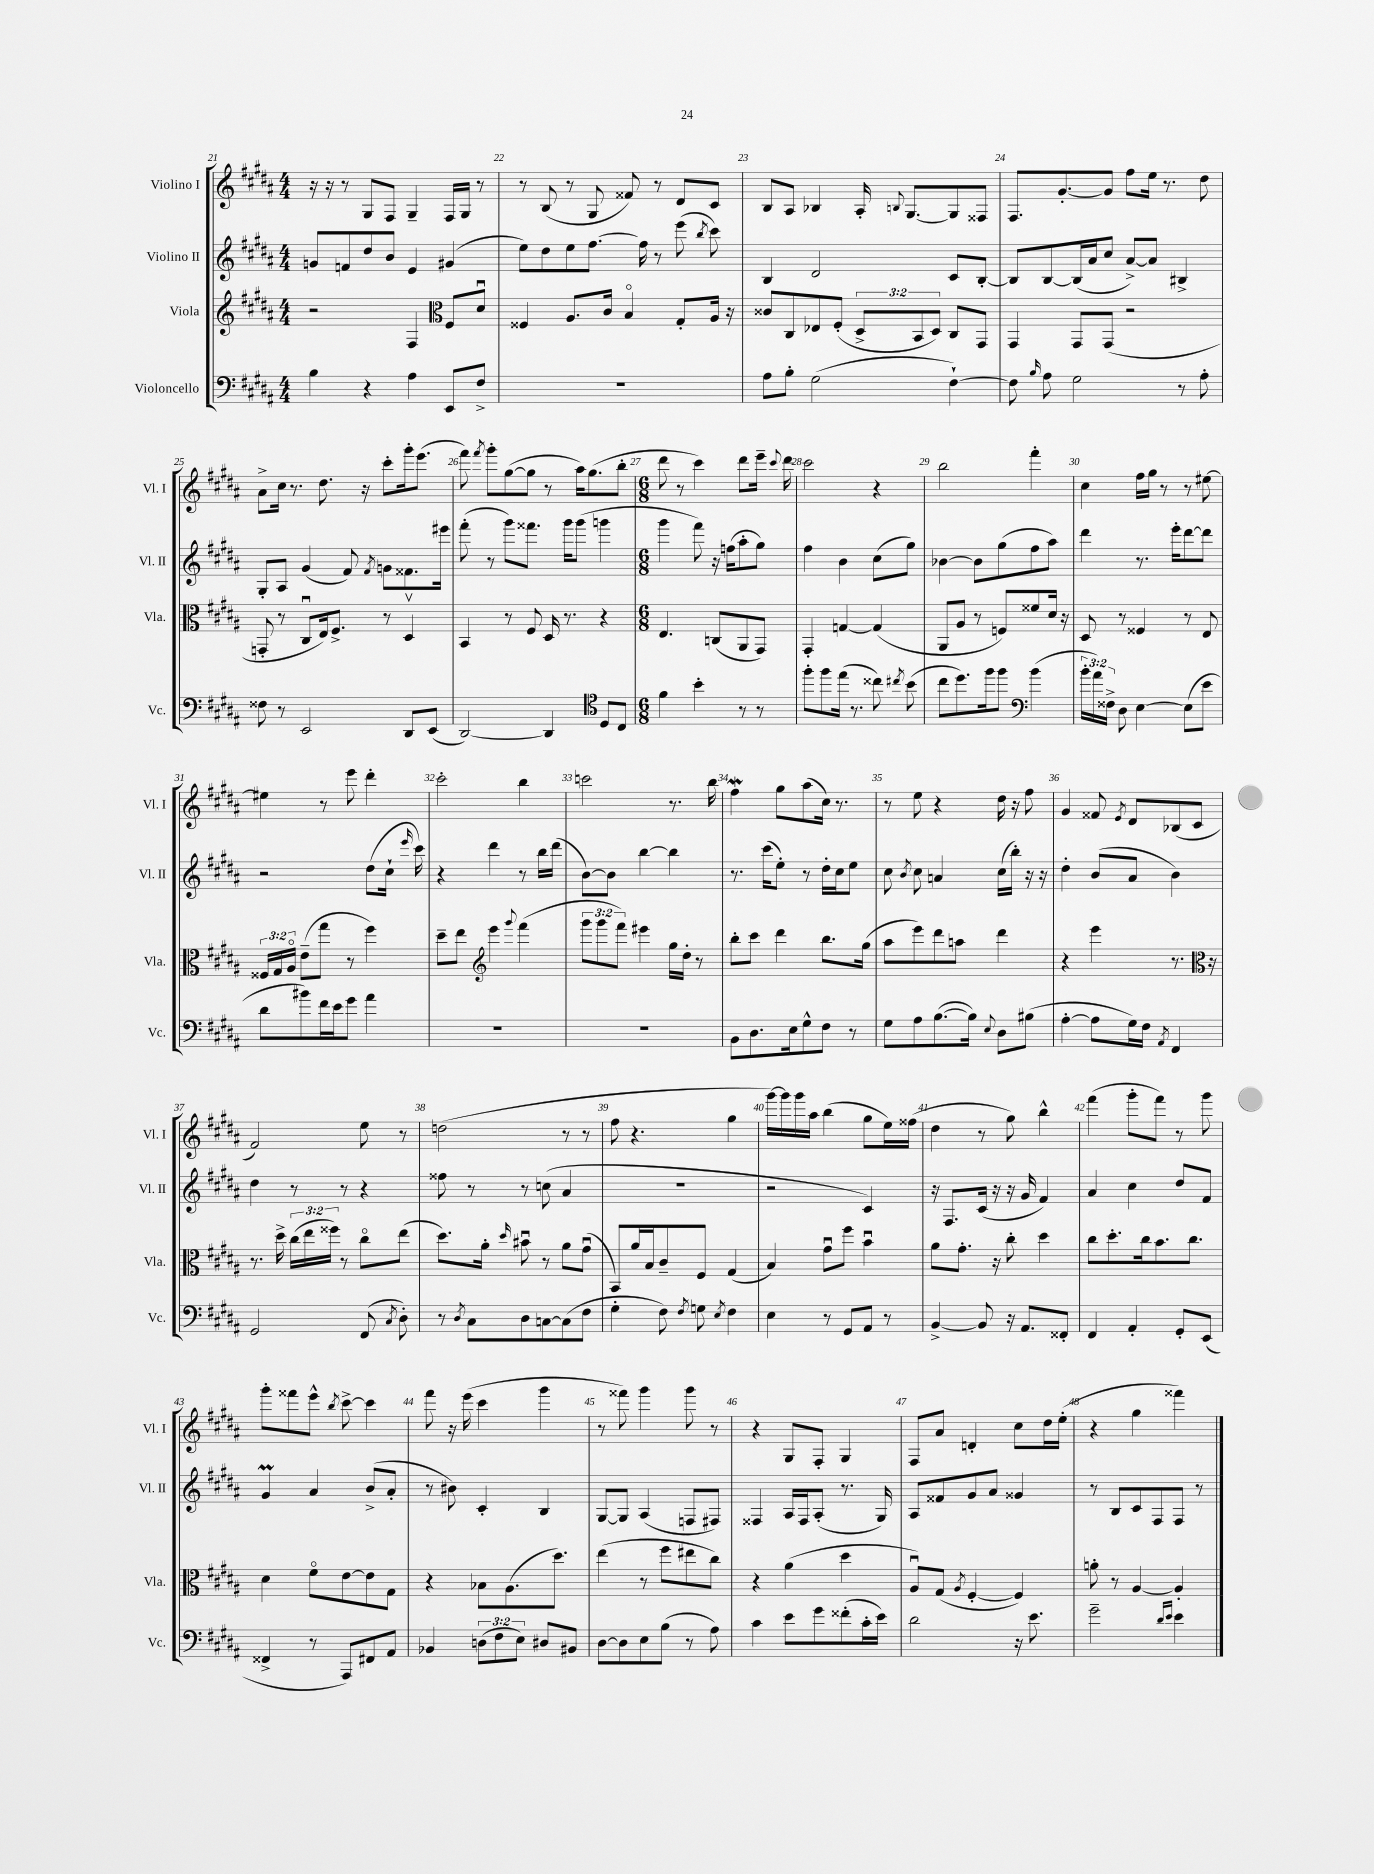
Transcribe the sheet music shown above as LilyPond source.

<<
\new StaffGroup <<
\new Staff = "s0" \with { instrumentName = "Violino I" shortInstrumentName = "Vl. I" } {
    \clef treble \key b \major \numericTimeSignature \time 4/4
    \autoBeamOff r16 r16 r8 gis8[ fis8] gis4-- fis16[ gis16] r8 |
    r8 b8( r8 gis8 fisis'8) r8 dis'8[ cis'8] |
    b8[ ais8] bes4 ais16-. \appoggiatura { b8 } gis8.[~ gis8 fisis8] |
    fis8.[ gis'8.~-. gis'8] fis''8[ e''16] r8. dis''8 |
    ais'8[-> cis''16] r8. dis''8. r16 cis'''8[-. gis'''16-. e'''8.]( |
    fis'''8) \acciaccatura { fis'''8 } gis'''8[-. gis''8~( gis''8] r8 ais''16[) gis''8.( b''8]-. |
    \numericTimeSignature \time 6/8 dis'''8 r8 cis'''4) dis'''8[ e'''16]-- \appoggiatura { cis'''8 } dis'''16 |
    cis'''2 r4 |
    b''2 fis'''4-. |
    cis''4 fis''16[ gis''16] r8 r8 eis''8~ |
    eis''4 r8 e'''8 dis'''4-. |
    cis'''2-. b''4 |
    c'''2 r8. b''16 |
    fis''4\mordent gis''8[ ais''8( cis''16]) r8. |
    r8 e''8 r4 dis''16 r16 fis''8 |
    gis'4 fisis'8 \acciaccatura { e'8 } dis'8[ bes8( cis'8] |
    fis'2) e''8 r8 |
    d''2( r8 r8 |
    fis''8 r4. gis''4 |
    gis'''16[~) gis'''16 gis'''16 ais''16] b''4( gis''8[ e''16) fisis''16]( |
    dis''4 r8 gis''8) b''4-^ |
    fis'''4( gis'''8[-. fis'''8]) r8 gis'''8 |
    gis'''8[-. fisis'''8 e'''8]-^ \acciaccatura { b''8 } cis'''8~-> cis'''4 |
    fis'''8 r16 e'''16( cis'''4 gis'''4 |
    r8 fisis'''8) gis'''4 gis'''8 r8 |
    r4 gis8[ fis8]-. gis4 |
    fis8[ ais'8] d'4-. cis''8[ dis''16 e''16]-.( |
    r4 gis''4 fisis'''4) \bar "|." |
}
\new Staff = "s1" \with { instrumentName = "Violino II" shortInstrumentName = "Vl. II" } {
    \clef treble \key b \major \numericTimeSignature \time 4/4
    \autoBeamOff g'8[ f'8 dis''8 b'8] e'4 gis'4( |
    e''8[) dis''8 e''8 fis''8.]~ fis''16 r8 e'''8( \acciaccatura { b''8 } cis'''8) |
    b4 dis'2 cis'8[ b8]~-. |
    b8[ b8~ b16( ais'16 cis''8] ais'8[~->) ais'8] bis4-> |
    gis8[-. ais8] gis'4( fis'8) \acciaccatura { fis'8 } g'8[ fisis'8. eis'''16] |
    fis'''8-.( r8 gis'''8[) fisis'''8.] gis'''16[ gis'''8]( g'''4 |
    \numericTimeSignature \time 6/8 gis'''4 fis'''8) r16 f''16[( ais''8-. gis''8]) |
    fis''4 b'4 cis''8[( gis''8]) |
    bes'4~ bes'8[ gis''8( fis''8 ais''8]) |
    dis'''4 r8. e'''16[-. dis'''8~ dis'''8] |
    r2 dis''8[( cis''16]-! \grace { e'''16 } cis'''16) |
    r4 dis'''4 r8 b''16[ dis'''16]( |
    b'8[~) b'8] b''4~ b''4 |
    r8. cis'''16[( e''8]-.) r8 dis''16[-. cis''16 e''8] |
    cis''8 \acciaccatura { b'8 } cis''8 a'4 cis''16[( b''16]-.) r16 r16 |
    dis''4-. b'8[( ais'8] b'4) |
    dis''4 r8 r8 r4 |
    fisis''8 r8 r8 c''8( ais'4 |
    R2. |
    r2 cis'4) |
    r16 fis8.[ cis'16]( r16 r16 gis'16 fis'4) |
    ais'4 cis''4 dis''8[ fis'8] |
    gis'4\prall ais'4 b'8[->( ais'8]-. |
    r8 bis'8) cis'4-. b4 |
    gis8[~ gis8] ais4( f8[ fis8]) |
    fisis4 ais16[ fisis16 ais8]-.( r8. gis16) |
    ais8[ fisis'8 gis'8 ais'8] gisis'4 |
    r8 b8[ cis'8 fis8 fis8] r8 \bar "|." |
}
\new Staff = "s2" \with { instrumentName = "Viola" shortInstrumentName = "Vla." } {
    \clef treble \key b \major \numericTimeSignature \time 4/4 \override Staff.TupletNumber.text = #tuplet-number::calc-fraction-text
    \autoBeamOff r2 fis4 fis8[ dis'8]\downbow |
    \clef alto fisis4 ais8.[ cis'16] b4\flageolet gis8[-. ais16] r16 |
    cisis'8[ cis8 ees8 fis8]-.( \tuplet 3/2 { dis8[-> b,8 dis8]) } cis8[ gis,8] |
    gis,4 gis,8[ gis,8]( r2 |
    g,8-. r8 cis8[\downbow e16) fis8.]-> r8 dis4\upbow |
    b,4 r8 fis8 dis16 r8. r4 |
    \numericTimeSignature \time 6/8 e4. c8[( ais,8 gis,8]) |
    gis,4-. g4~ g4( |
    ais,8[ ais8] r8 f8[) fisis'8 dis'16] r16 |
    dis8 r8 fisis4 r8 e8 |
    \tuplet 3/2 { fisis16[ gis16 ais16]\flageolet } e'8[--( gis''8] r8 fis''4) |
    dis''8[-- e''8] \clef treble e'''4 \appoggiatura { gis'''8 } fis'''4( |
    \tuplet 3/2 { gis'''8[ gis'''8 fis'''8]) } eis'''4 gis''16[ dis''16]-. r8 |
    b''8[-. cis'''8] dis'''4 b''8.[ gis''16]( |
    ais''8[ e'''8) dis'''8 a''8] dis'''4 |
    r4 e'''4 r8. r16 |
    \clef alto r8. dis''16-> \tuplet 3/2 { cis''16[( e''16 fisis''16]) } r8 cis''8[\flageolet e''8]( |
    dis''8.[) ais'16]-. \grace { dis''16 } bis'8\downbow r8 ais'8[ gis'8]\downbow( |
    b,8[) ais'16 b16 cis'8-- fis8] gis4( |
    b4) gis'8[\downbow fis''8] b'4\downbow |
    ais'8[ gis'8.]-. r16 cis''8-. dis''4 |
    cis''8[ dis''8.-. cis''16 b'8. cis''8.] |
    dis'4 fis'8[\flageolet e'8~ e'8 gis8] |
    r4 bes8[ ais8.( dis''8.]) |
    e''4( r8 fis''8[ eis''8 cis''8]) |
    r4 ais'4( dis''4 |
    ais8[\downbow) gis8]( \acciaccatura { ais8 } fis4~-. fis4) |
    a'8-. r8 ais4~ ais4-. \bar "|." |
}
\new Staff = "s3" \with { instrumentName = "Violoncello" shortInstrumentName = "Vc." } {
    \clef bass \key b \major \numericTimeSignature \time 4/4 \override Staff.TupletNumber.text = #tuplet-number::calc-fraction-text
    \autoBeamOff b4 r4 ais4 e,8[ fis8]-> |
    R1 |
    ais8[ b8]-. gis2( fis4~-!) |
    fis8 \grace { b16 } ais8 gis2 r8 ais8-. |
    fisis8 r8 e,2 dis,8[ e,8]( |
    dis,2~) dis,4 dis8[ cis8] |
    \numericTimeSignature \time 6/8 \clef tenor fis'4 b'4-. r8 r8 |
    fis''8[-. fis''8 e''16]( r8. cisis''8) \acciaccatura { cis''8 } b'8( |
    cis''8[ dis''8.) fis''16 fis''8] \clef bass b'4( |
    \tuplet 3/2 { b'16[-. ais'16) fisis16]-> } dis8 e4~ e8[( e'8] |
    dis'8[ bis'8) fis'16 e'16 gis'8] ais'4 |
    R2. |
    R2. |
    b,8[ dis8. e16 gis8-^ fis8] r8 |
    gis8[ ais8 b8.~( b16]) \appoggiatura { e8 } dis8[ bis8]( |
    ais4~-. ais8[ gis16) fis16] \acciaccatura { ais,8 } fis,4 |
    gis,2 fis,8( \acciaccatura { cis8 } dis8-.) |
    r8 \acciaccatura { dis8 } cis8[ dis8 c8~ c8( fis8] |
    gis4-. fis8) \acciaccatura { fis8 } g8 \acciaccatura { e8 } fis4 |
    e4 r8 gis,8[ ais,8] r8 |
    b,4~-> b,8 r16 ais,8.[ fisis,8]-. |
    fis,4 ais,4-. gis,8[-. e,8]( |
    fisis,4-> r8 ais,,8[) fis,8 ais,8] |
    bes,4 \tuplet 3/2 { d8[( fis8 e8]) } dis8[ bis,8] |
    dis8[~ dis8 e8 b8]( r8 ais8) |
    cis'4 e'8[ gis'8 fisis'8-.( cis'16-. e'16]) |
    dis'2 r16 e'8. |
    gis'2-- \grace { dis'16[ e'16] } e'4 \bar "|." |
}
>>
>>
\layout { \context { \Score currentBarNumber = #21 \override BarNumber.break-visibility = ##(#f #t #t) barNumberVisibility = #all-bar-numbers-visible } }
